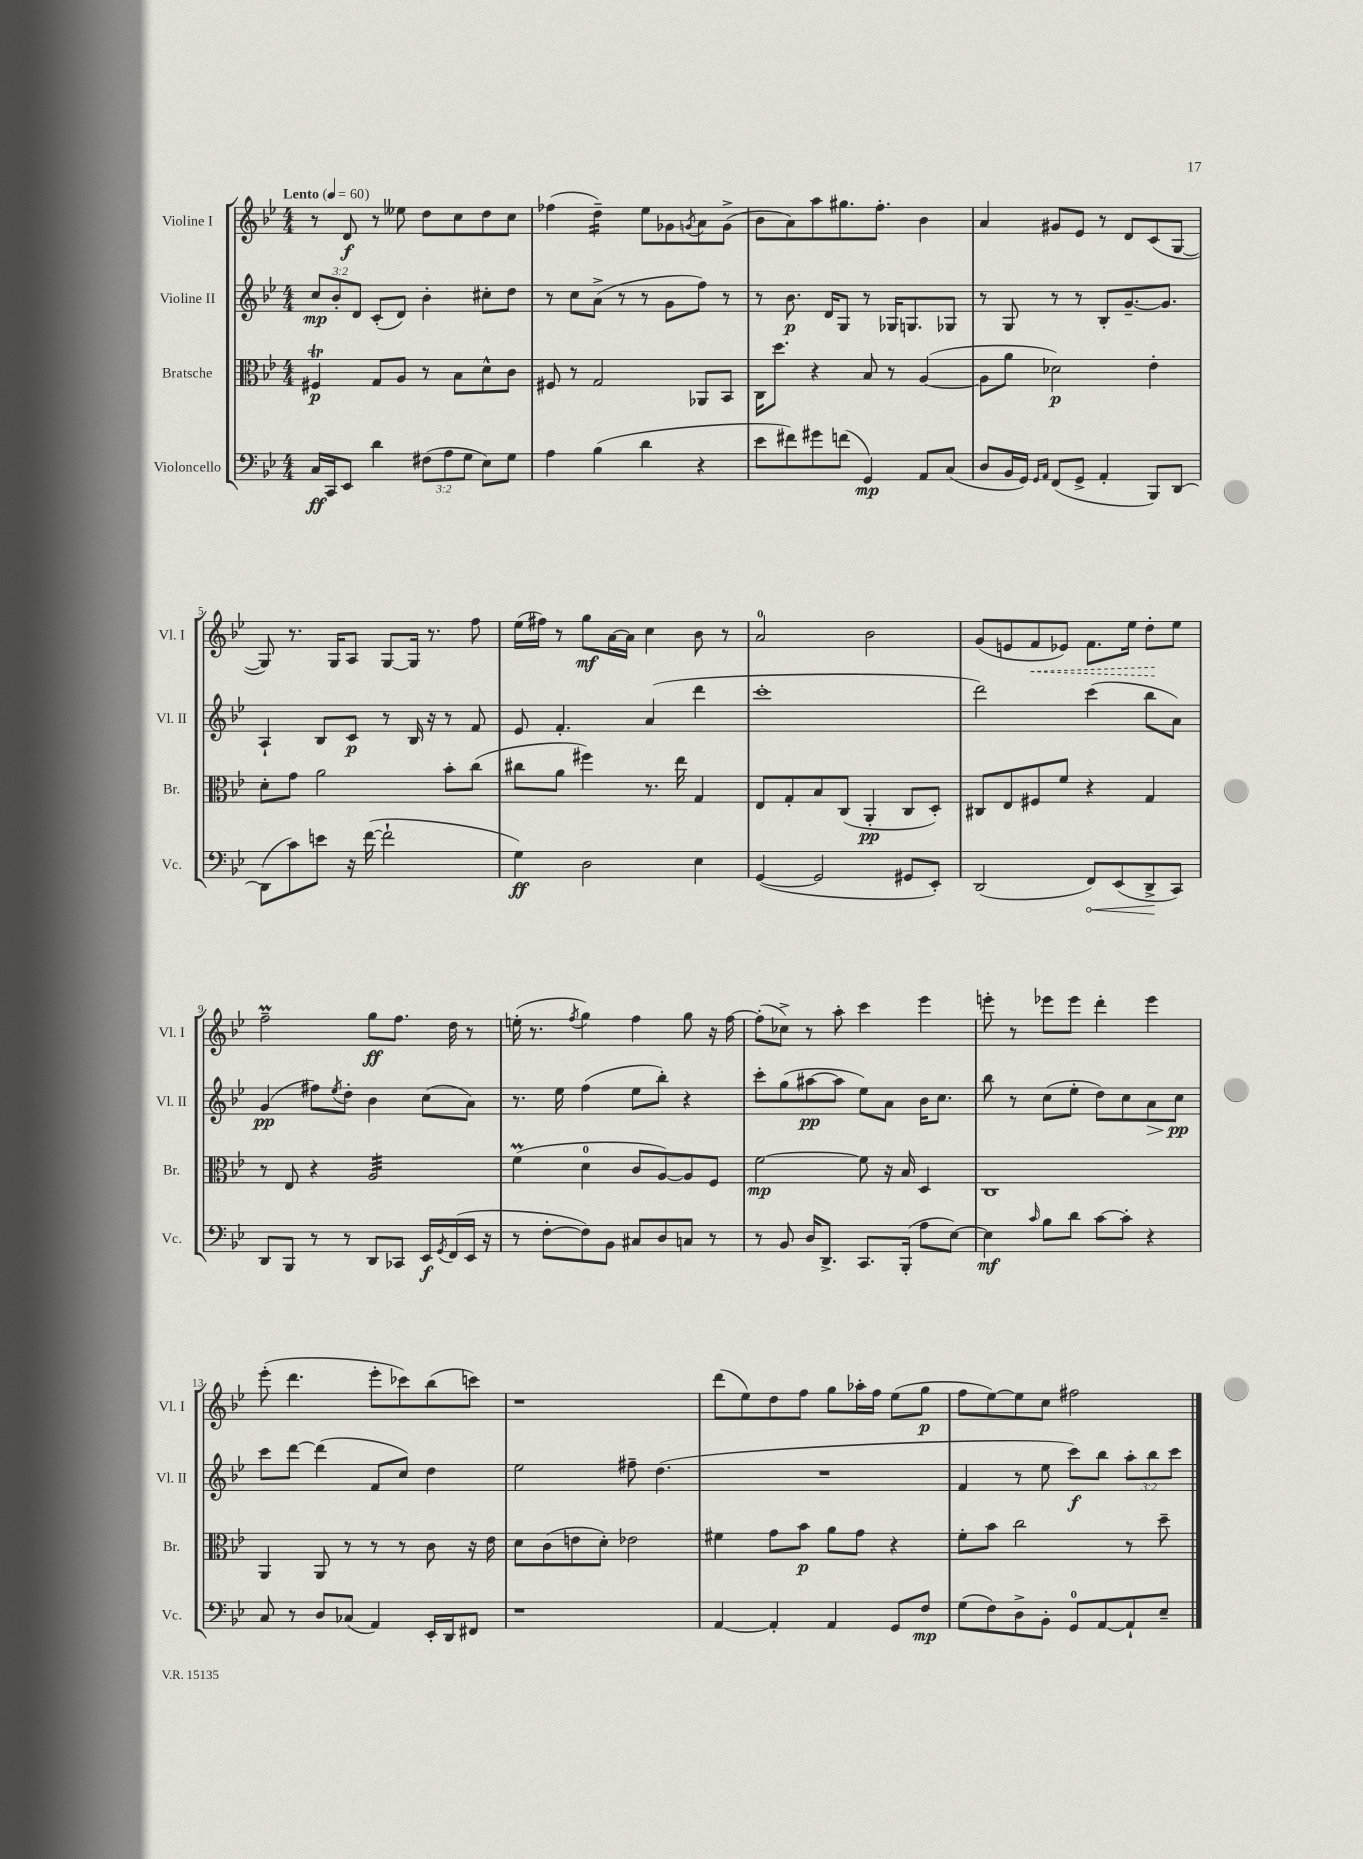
<<
\new StaffGroup <<
\new Staff = "s0" \with { instrumentName = "Violine I" shortInstrumentName = "Vl. I" } {
    \clef treble \key bes \major \numericTimeSignature \time 4/4 \tempo "Lento" 4 = 60
    r8 d'8\f r8 eeses''8 d''8 c''8 d''8 c''8 |
    fes''4( d''4:16--) ees''8 ges'8 \acciaccatura { g'8 } a'8 g'8->( |
    bes'8 a'8) a''8 gis''8. f''8.-. bes'4 |
    a'4 gis'8 ees'8 r8 d'8 c'8( g8~ |
    g8) r8. g16 a8 g8~ g16 r8. f''8 |
    ees''16( fis''16) r8 g''8\mf a'16~ a'16 c''4 bes'8 r8 |
    a'2-0 bes'2 |
    g'8( e'8 \once \override Hairpin.style = #'dashed-line f'8\< ees'8) f'8. ees''16 d''8-.\! ees''8 |
    f''2--\prall g''8\ff f''8. d''16 r8 |
    e''16-.( r8. \acciaccatura { f''8 } g''4) f''4 g''8 r16 f''16~ |
    f''8-.( ces''8->) r8 a''8-. c'''4 ees'''4 |
    e'''8-. r8 ees'''8 ees'''8 d'''4-. ees'''4 |
    ees'''8-.( d'''4. ees'''8-. ces'''8) bes''8( c'''8) |
    r1 |
    d'''8( ees''8) d''8 f''8 g''8 aes''16-. f''16 ees''8( g''8\p |
    f''8 ees''8~) ees''8 c''8 fis''2 \bar "|." |
}
\new Staff = "s1" \with { instrumentName = "Violine II" shortInstrumentName = "Vl. II" } {
    \clef treble \key bes \major \numericTimeSignature \time 4/4 \override Staff.TupletNumber.text = #tuplet-number::calc-fraction-text
    \tuplet 3/2 { c''8\mp bes'8-. d'8 } c'8-.( d'8) bes'4-. cis''8-. d''8 |
    r8 c''8 a'8->( r8 r8 g'8 f''8) r8 |
    r8 bes'8.\p d'16 g8 r8 ges16 g8. ges8 |
    r8 g8 r8 r8 bes8-. g'8.~-- g'8. |
    a4-! bes8 c'8\p r8 bes16 r16 r8 f'8 |
    ees'8 f'4.-. a'4( d'''4 |
    c'''1-. |
    d'''2) c'''4( bes''8 a'8) |
    g'4\pp( fis''8) \acciaccatura { ees''8 } d''8-. bes'4 c''8( a'8) |
    r8. ees''16 f''4( ees''8 bes''8-.) r4 |
    c'''8-. g''8( ais''8~\pp ais''8 ees''8) a'8 bes'16 c''8. |
    bes''8 r8 c''8( ees''8-. d''8) c''8 a'8\> c''8\pp\! |
    c'''8 d'''8~ d'''4( f'8 c''8) d''4 |
    ees''2 fis''8-- d''4.( |
    R1 |
    f'4 r8 ees''8 c'''8\f) bes''8 \tuplet 3/2 { a''8-. bes''8 c'''8 } \bar "|." |
}
\new Staff = "s2" \with { instrumentName = "Bratsche" shortInstrumentName = "Br." } {
    \clef alto \key bes \major \numericTimeSignature \time 4/4
    fis4\trill\p g8 a8 r8 bes8 d'8-^ c'8 |
    fis8 r8 g2 aes,8 bes,8 |
    c16 d''8. r4 bes8 r8 a4~( |
    a8 a'8 des'2\p) ees'4-. |
    d'8-. g'8 a'2 bes'8-. c''8( |
    cis''8 a'8 fis''4) r8. ees''16 g4 |
    ees8 g8-. bes8 c8( a,4-.\pp c8 d8-.) |
    cis8 ees8 fis8 f'8 r4 g4 |
    r8 ees8 r4 a2:32 |
    f'4\prall( d'4-0 c'8 a8~) a8 f8 |
    f'2~\mp f'8 r16 bes16 d4 |
    c1 |
    a,4 a,8 r8 r8 r8 c'8 r16 ees'16 |
    d'8 c'8( e'8 d'8-.) ees'2 |
    fis'4 g'8 bes'8\p a'8 g'8 r4 |
    f'8-. bes'8 c''2 r8 d''8-- \bar "|." |
}
\new Staff = "s3" \with { instrumentName = "Violoncello" shortInstrumentName = "Vc." } {
    \clef bass \key bes \major \numericTimeSignature \time 4/4 \override Staff.TupletNumber.text = #tuplet-number::calc-fraction-text
    c16\ff c,16 ees,8 d'4 \tuplet 3/2 { fis8( a8 g8 } ees8) g8 |
    a4 bes4( d'4 r4 |
    ees'8 fis'8) gis'8 f'8( g,4\mp) a,8 c8( |
    d8 bes,16 g,16) \grace { g,16 a,16 } f,8( g,8-> a,4-. bes,,8) d,8~ |
    d,8( c'8) e'8 r16 f'16~( f'2-! |
    g4\ff) d2 ees4 |
    g,4~( g,2 gis,8 ees,8-.) |
    d,2( \once \override Hairpin.circled-tip = ##t f,8\<) ees,8( d,8->\! c,8) |
    d,8 bes,,8 r8 r8 d,8 ces,8 ees,16\f \acciaccatura { g,8 } f,16( ees,16 r16 |
    r8 f8~-. f8) bes,8 cis8 d8 c8 r8 |
    r8 bes,8 d16 d,8.-> c,8. bes,,16-.( a8 ees8~) |
    ees4\mf \grace { c'16 } bes8 d'8 c'8~ c'8-. r4 |
    c8 r8 d8 ces8( a,4) ees,16-. d,16 fis,8 |
    r1 |
    a,4~ a,4-. a,4 g,8 f8\mp |
    g8( f8) d8-> bes,8-. g,8-0 a,8~ a,8-! ees8-- \bar "|." |
}
>>
>>
